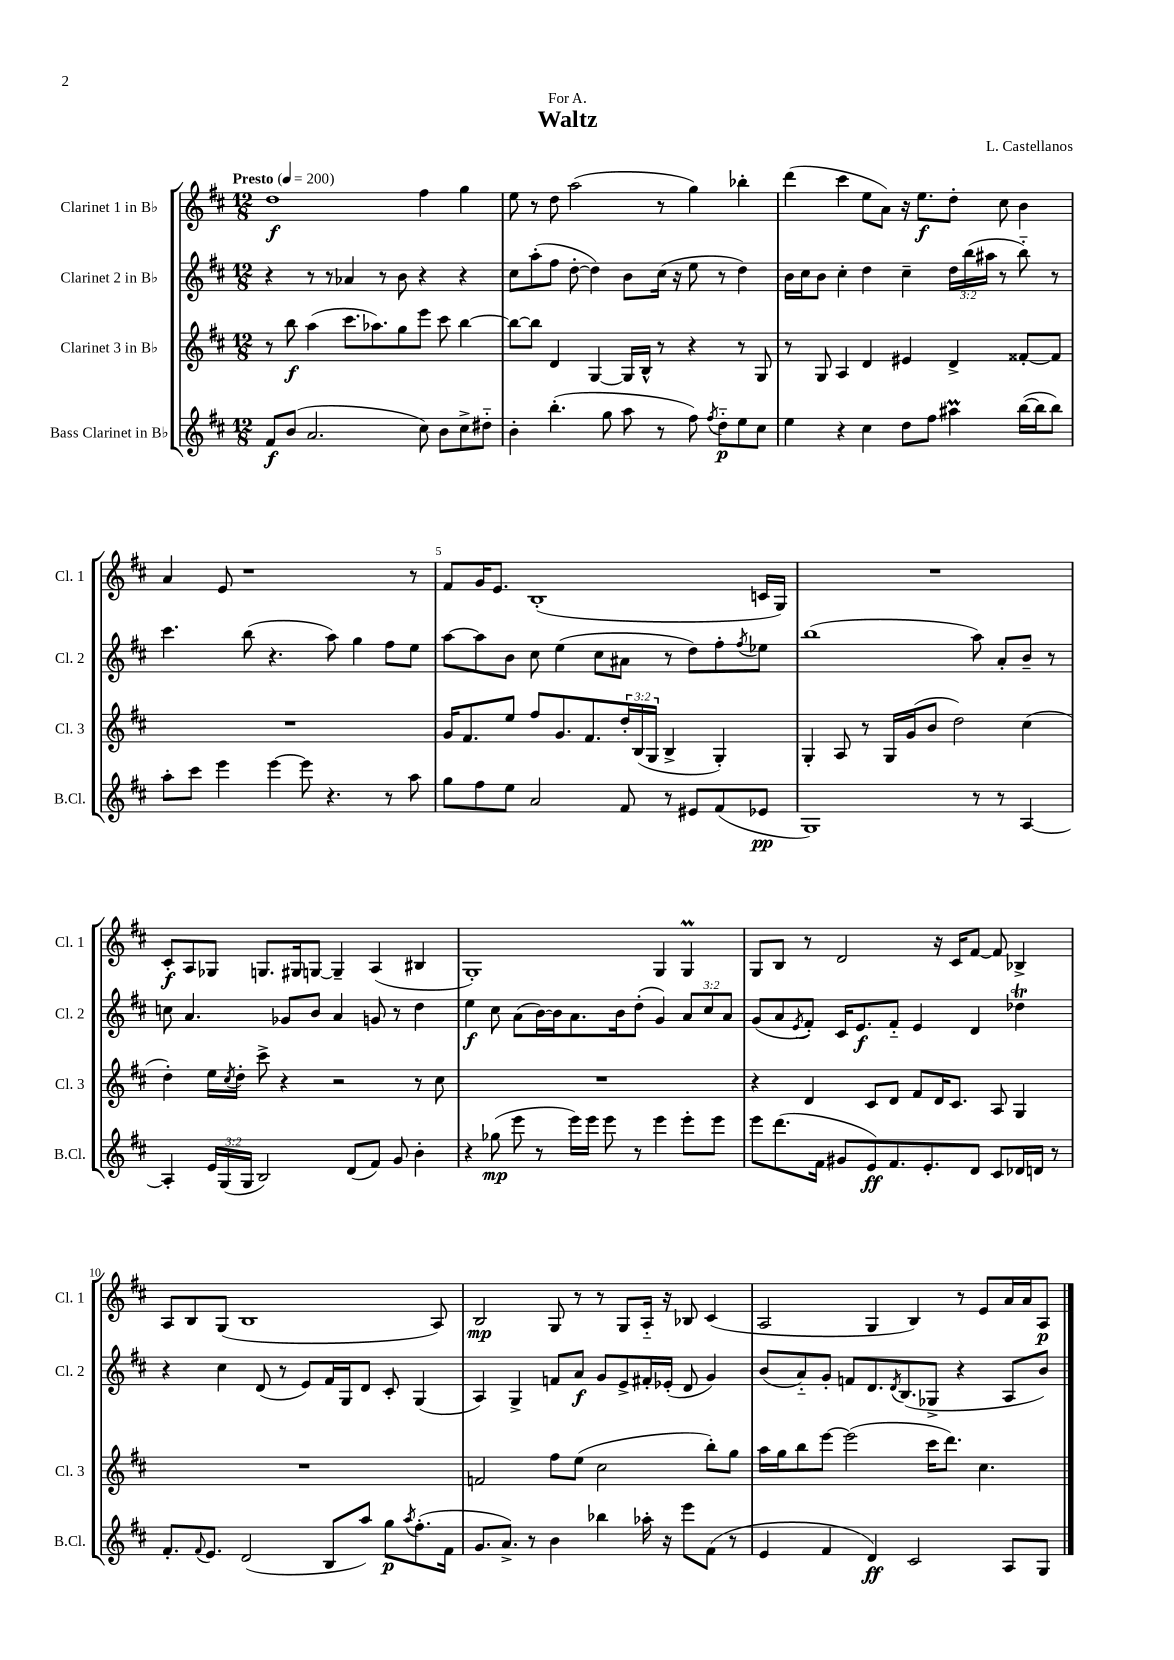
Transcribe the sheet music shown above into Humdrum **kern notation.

**kern	**kern	**kern	**kern
*staff4	*staff3	*staff2	*staff1
*clefG2	*clefG2	*clefG2	*clefG2
*k[f#c#]	*k[f#c#]	*k[f#c#]	*k[f#c#]
*M12/8	*M12/8	*M12/8	*M12/8
*MM200	*MM200	*MM200	*MM200
8f#/L	8r	4r	1dd
(8b/J	8bb\	.	.
2.a/	(4aa\	8r	.
.	.	8r	.
.	8.ccc#\L	4a-/	.
.	8.aa-\)	.	.
.	.	8r	.
.	8gg\	8b\	.
8cc#\)	8eee\J	4r	4ff#\
8b\L	8ccc#\	.	.
8cc#^\	[4bb\	4r	4gg\
8dd#'~\J	.	.	.
=	=	=	=
4b'\	8bb\_L	8cc#\L	8ee\
.	8bb\]J	(8aa'\	8r
(4.bb'\	4d/	8ff#\J	8dd\
.	.	[8dd'\	(2aa\
.	[4G/	4dd\])	.
8gg\	.	.	.
8aa\	16G/]LL	8b\L	.
.	16B^^/JJ	.	.
8r	8r	(16cc#\Jk	8r
.	.	16r	.
8ff#\)	4r	8ee\	4gg\)
8qff#/	.	.	.
8dd'~\L	.	8r	.
8ee\	8r	4dd\)	4bb-'\
8cc#\J	8G/	.	.
=	=	=	=
4ee\	8r	16b\LL	(4ddd\
.	.	16cc#\J	.
.	8G/	8b\J	.
4r	4A/	4cc#'\	4ccc#\
4cc#\	4d/	4dd\	8ee\L
.	.	.	8a\J)
8dd\L	4e#/	4cc#~\	16r
.	.	.	8.ee\L
8ff#\J	.	.	.
4aa#\	4d^/	24dd\LL	8dd'\J
.	.	(24bb\	.
.	.	24aa#\JJ	.
.	.	8r	8cc#\
([16bb\LL	[8f##'/L	8bb'~\)	4b\
16bb\]J	.	.	.
8bb\J)	8f##/]J	8r	.
=	=	=	=
8aa'\L	1.r	4.ccc#\	4a/
8ccc#\J	.	.	.
4eee\	.	.	8e/
.	.	(8bb\	1r
[4eee\	.	4.r	.
8eee\]	.	.	.
4.r	.	8aa\)	.
.	.	4gg\	.
8r	.	8ff#\L	.
8aa\	.	8ee\J	8r
=	=	=	=
8gg\L	16g/LK	[8aa\L	8f#/L
.	8.f#/	.	.
8ff#\	.	8aa\]	16g/K
.	.	.	8.e/J
8ee\J	8ee/J	8b\J	.
2a/	8ff#/L	8cc#\	(1B'
.	8.g/	(4ee\	.
.	8.f#/	.	.
.	.	8cc#\L	.
8f#/	24dd'/L	8a#\J	.
.	(24B/	.	.
.	24G/JJ	.	.
8r	4B^/	8r	.
8e#/L	.	8dd\L)	.
(8f#/	4G'/)	8ff#'\	.
.	.	8qff#/	.
8e-/J	.	8ee-\J	16c/LL
.	.	.	16G/JJ)
=	=	=	=
1G)	4G'/	(1bb	1.r
.	8A/	.	.
.	8r	.	.
.	16G/LL	.	.
.	(16g/J	.	.
.	8b/J	.	.
.	2dd\)	.	.
8r	.	8aa\)	.
8r	.	8a'/L	.
[4A/	(4cc#\	8b~/J	.
.	.	8r	.
=	=	=	=
4A'/]	4dd'\)	8cc\	8c#'/L
.	.	4.a/	8A/
24e/LL	16ee\LL	.	8G-/J
(24G/	.	.	.
.	8qcc#/	.	.
.	16dd'\JJ	.	.
24G/JJ	.	.	.
2B/)	8ccc#^\	.	8.G/L
.	4r	8g-/L	.
.	.	.	16G#/k
.	.	8b/J	[8G/J
.	2r	4a/	4G~/]
(8d/L	.	.	.
8f#/J)	.	8g/	(4A/
8g/	.	8r	.
4b'\	8r	4dd\	4B#/
.	8cc#\	.	.
=	=	=	=
4r	1.r	4ee\	1G')
(8gg-\	.	8cc#\	.
8eee\	.	(8a\L	.
8r	.	[16b\L)	.
.	.	16b\]J	.
16eee\LL)	.	8.a\	.
16eee\JJ	.	.	.
8eee\	.	.	.
.	.	16b\k	.
8r	.	(8dd'\J	.
4eee\	.	4g/)	4G/
8eee'\L	.	12a/L	4G/
.	.	12cc#/	.
8eee\J	.	.	.
.	.	12a/J	.
=	=	=	=
8eee\L	4r	(8g/L	8G/L
(8.ddd\	.	8a/	8B/J
.	.	8qe/	.
.	4d/	8f#'/J)	8r
16f#\Jk	.	.	.
8g#/L	.	16c#/LK	2d/
.	.	8.e/	.
8e/)	8c#/L	.	.
8.f#/	8d/J	8f#'~/J	.
.	8f#/L	4e/	.
8.e'/	.	.	.
.	16d/K	.	16r
.	8.c#/J	.	16c#/LK
8d/J	.	4d/	[8f#/J
8c#/L	8A/	.	8f#/]
16d-/L	4G/	4dd-\	4B-^/
16d/JJ	.	.	.
8r	.	.	.
=	=	=	=
8.f#'/L	1.r	4r	8A/L
.	.	.	8B/
8qqf#/	.	.	.
8.e/J	.	.	.
.	.	4cc#\	(8G/J
(2d/	.	.	1B
.	.	(8d/	.
.	.	8r	.
.	.	8e/L)	.
8B/L	.	16f#/L	.
.	.	16G/J	.
8aa/J)	.	8d/J	.
8gg\L	.	8c#'/	.
8qaa/	.	.	.
(8.ff#'\	.	(4G/	.
.	.	.	8A/)
16f#\Jk	.	.	.
=	=	=	=
8.g/L	2f/	4A/)	2B/
8.a^/J)	.	.	.
.	.	4G^/	.
8r	.	.	.
4b\	8ff#\L	8f/L	8G/
.	(8ee\J	8a/J	8r
4bb-\	2cc#\	8g/L	8r
.	.	8e^/	8G/L
16aa-'\	.	16f#'/L	16A'~/Jk
16r	.	(16e-'/JJ	16r
8eee\L	.	8d/	8B-/
(8f#\J	8bb'\L)	4g/)	(4c#/
8r	8gg\J	.	.
=	=	=	=
4e/	16aa\LL	(8b/L	2A/
.	16gg\J	.	.
.	8bb\	8a'~/)	.
4f#/	[8eee\J	8g'/J	.
.	(2eee\]	8f/L	.
4d/)	.	8.d/	4G/
.	.	8qd/	.
.	.	(8.B/	.
2c#/	.	.	4B/)
.	16ccc#\LK	8G-^/J	.
.	8.ddd\J)	.	.
.	.	4r	8r
.	4.cc#\	.	8e/L
8A/L	.	8A/L	16a/L
.	.	.	16a/J
8G/J	.	8b/J)	8A/J
==	==	==	==
*-	*-	*-	*-
